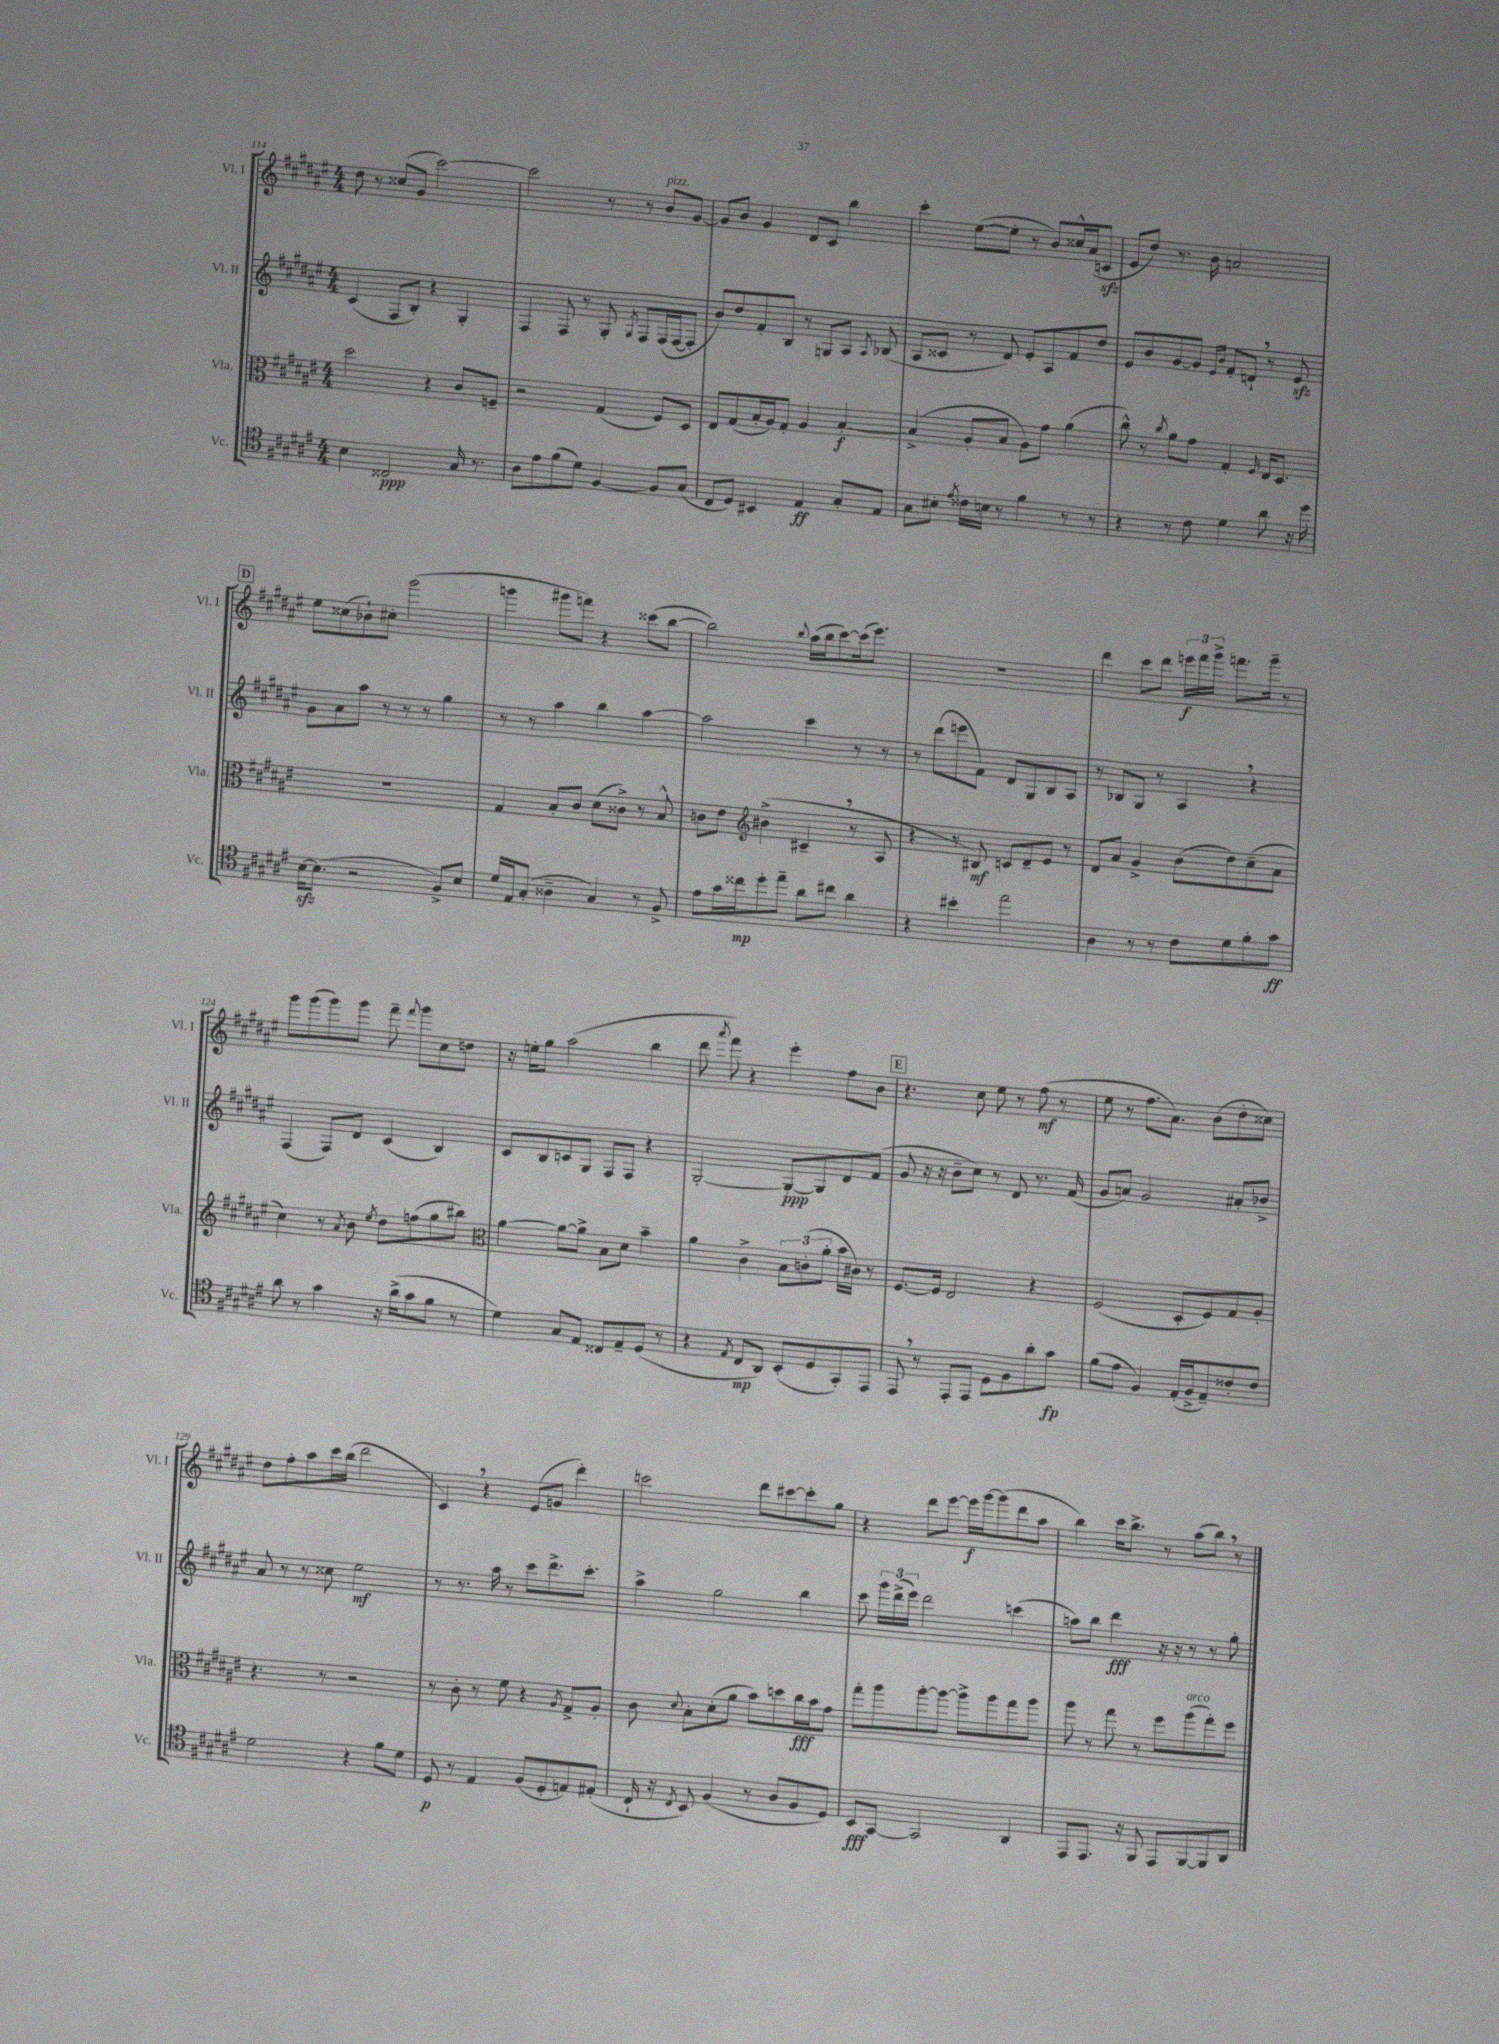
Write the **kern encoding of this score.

**kern	**kern	**kern	**kern
*staff4	*staff3	*staff2	*staff1
*clefC4	*clefC3	*clefG2	*clefG2
*k[f#c#g#d#a#e#]	*k[f#c#g#d#a#e#]	*k[f#c#g#d#a#e#]	*k[f#c#g#d#a#e#]
*M4/4	*M4/4	*M4/4	*M4/4
4B	2dd#	(4c#	8dd#
.	.	.	8r
2C##	.	8F#	(8cc##
.	.	8B')	8g#
.	4r	4r	[2ccc#)
16G#	8c#	4G#'	.
8.r	.	.	.
.	8F~	.	.
=	=	=	=
8A#	2r	4F#	2ccc#]
8e#	.	.	.
(8f#	.	8F#	.
8d#)	.	8r	.
[4F#	(4G#	8G#'	8r
.	.	8qG#	.
.	.	8F#	8r
8F#]	8F#)	(16F#	8b
.	.	[16F#	.
(8G#	8D#	8F#']	[8g#
=	=	=	=
8C#	8E#	8b)	8g#]
8D#)	(8G#	8dd#	8b
4BB#	16B'	8f#'	4g#
.	16A#)	.	.
.	8G#'	8B	.
4E#	4A#	8r	8d#
.	.	8G	8c#
8G#'	[4B'	8A#	4bb
.	.	8qA#	.
8E#	.	(8B-	.
=	=	=	=
8G#	(4B^]	8A#	4ccc#'
8B#'	.	8c##	.
8qe#	.	.	.
16c##	8A#'	8r	([8ee#
16B	.	.	.
8r	8B	8d#)	8ee#']
4f#	8A#)	8e#'	8r
.	8g#	8A#	8b)
8r	(4a#	8f#	16cc##^^
.	.	.	(16a#
8r	.	8dd#	8c
=	=	=	=
4r	8cc#^^)	8e#	8e#
.	8r	8b	8dd#)
.	8qcc#	.	.
8r	8a#	[8g#	8.r
8c#	8g#	8g#]	.
.	.	.	16b
.	.	16qqe#	.
.	.	16qqb	.
4d#	4G#'	8f#'	2a
.	.	8d`	.
.	16qqF#	.	.
8a#	16E#	8r	.
.	8.D#	.	.
16r	.	8e#	.
16dd#	.	.	.
=	=	=	=
[16B	1r	8g#	8ee#
(8.B]	.	.	.
.	.	8a#	(8cc##
2r	.	8aa#	8b-`)
.	.	8r	8cc#'
.	.	8r	(2ggg#
.	.	8r	.
8F#^)	.	4gg#	.
8B	.	.	.
=	=	=	=
16d#	4G#	8r	4ggg
16E#	.	.	.
(8G#'	.	8r	.
4A##~	8B'	4aa#	8ggg#
.	8c#	.	8fff)
4G#)	(8d#	4bb	4r
.	8c##^)	.	.
8r	8r	[4aa#	(8ccc##
8F#^	8B^^	.	[8bb
=	=	=	=
8e#	8c	2aa#]	2bb])
16g#	8e#	.	.
16cc##	.	.	.
*	*clefG2	*	*
8dd#'	(4b#^	.	.
8ee#~	.	.	.
.	.	.	8qqbb
8a#	4c#~	4ccc#	(16aa#
.	.	.	16bb
8cc#	.	.	[8ccc#)
4a#	8r	8r	(16ccc#]
.	.	.	8.eee#)
.	8A#	8r	.
=	=	=	=
4r	4r	8r	1r
.	.	(8ddd#	.
4b#'	8r	8eee	.
.	8B#)	8f#)	.
2ee#	8c	8d#	.
.	8d#~	8G#	.
.	8e#	8B	.
.	8r	8A#	.
=	=	=	=
4A#	8d#	8r	4ddd#
.	8a#	8B-	.
8r	4g#^	8G#	8ccc#
8r	.	8r	8ddd#
8c#	(8b	4A#	24eee
.	.	.	24fff#
.	.	.	24ggg#^
8d#	8dd#)	.	8.fff
8f#'	(8cc#~	4r	.
.	.	.	16ggg#~
8g#	8a#	.	8r
=	=	=	=
8a#	4cc#)	(4F#	8ggg#
8r	.	.	(8ggg#
4g#	8r	8F#)	8ggg#)
.	8qa#	.	.
.	8b	8d#	8ggg#
.	8qee#	.	.
16r	8dd#	(4c#	8fff#~
(16a#^	.	.	.
.	.	.	8qqfff#
8g#	(8ff	.	8ggg#
8f#	8gg#	4B)	8cc#
8r	8bb#)	.	8dd
=	=	=	=
*	*clefC3	*	*
4d#)	[4a#	8c#	16r
.	.	.	16ee'
.	.	8B	8gg#
8G#	8a#_	8c	(2aa#
8E#	8a#^]	8G#	.
8C##	8B	8F#	.
8E#~	8d#	8F#	.
(8D#	4b~	4r	4bb
8r	.	.	.
=	=	=	=
4r	4a#	[2G#'	8ddd#
.	.	.	8qaaa#
.	.	.	8fff#)
8qE#	.	.	.
8C#	4c#^	.	4r
8AA#)	.	.	.
(8BB'	12B	8G#'_	4eee#'
.	(12c'	.	.
8D#	.	8G#]	.
.	12a#'	.	.
8GG#')	16b	8d#	8ff#
.	16c#)	.	.
8EE#	8r	(8f#	8b
=	=	=	=
8EE#	[8.F#	8g#	4.r
8r	.	16r	.
.	16F#]	16r	.
8EE#'	2E#	8b~	.
8EE#	.	8cc#)	8cc#
8D#	.	8r	8ee#
8F#	.	8d#	8r
8a#'	4r	8.r	(8ff#
8g#	.	.	8r
.	.	(16f#	.
=	=	=	=
(8f#	(2F#	8g#	8ee#
8e#	.	8a)	8r
4F#)	.	2g#	8.ff#
.	.	.	8.a#)
(16E#'	8D#'	.	.
16F#^	.	.	.
8E#~)	8F#)	.	(8b
8c##'	8G#	8a#'	8dd#'
8c##	8A#'	8b-^	8cc##)
=	=	=	=
2d#	4.r	8a#	8dd#
.	.	8r	8ff#'
.	.	8r	8aa#
.	8r	8cc##	16ccc#
.	.	.	(16bb
4r	2r	2ee#	2ddd#
8f#	.	.	.
8d#	.	.	.
=	=	=	=
8D#	8r	8r	4c#)
8r	8c#'	8.r	.
4E#	8r	.	4r
.	.	16aa#	.
.	8f#	8r	.
(8F#	4r	8ccc#	(8e#
8D#'	.	8.ddd#^	8g
.	8qA#	.	.
8E)	8G#^	.	4ddd#')
.	.	8.ccc#'	.
(8E#'	8A#'	.	.
=	=	=	=
16C#`	8c#	4aa#^	2ccc
16r	.	.	.
8qC#	8qqd#	.	.
8BB)	8B'	.	.
(4F#	(8d#'	2gg#	.
.	8a#	.	.
8r	8b)	.	8ddd#
8A#	8dd	.	[8ccc#
8F#	16cc#	4bb	8ccc#']
.	16b	.	.
8D#)	8g#	.	8gg#
=	=	=	=
8BB	8gg#'	8ccc#	4r
[8GG#	8aa#	24ggg#	.
.	.	(24ddd#^	.
.	.	24eee#)	.
2GG#]	[8aa#'	2ddd#	8ddd#
.	8aa#_	.	[8eee#
.	8aa#^]	.	16eee#]
.	.	.	[16ggg#
.	8aa#	.	(8ggg#]
4AA#	8gg#	(4ccc	8ddd#
.	8aa#	.	8aa#
=	=	=	=
8EE#	8aa#	8aa)	4bb)
8.EE#	8r	8bb	.
.	8gg#	4ddd#	16ccc#
16r	.	.	8.bb^
8FF#	8r	.	.
8EE#	8ff#	16r	8r
.	.	16r	.
[8FF#	(8aa#	8r	(8aa#
8FF#]	8gg#')	8r	8bb)
8AA#	8ff#	8gg#'	8r
==	==	==	==
*-	*-	*-	*-
